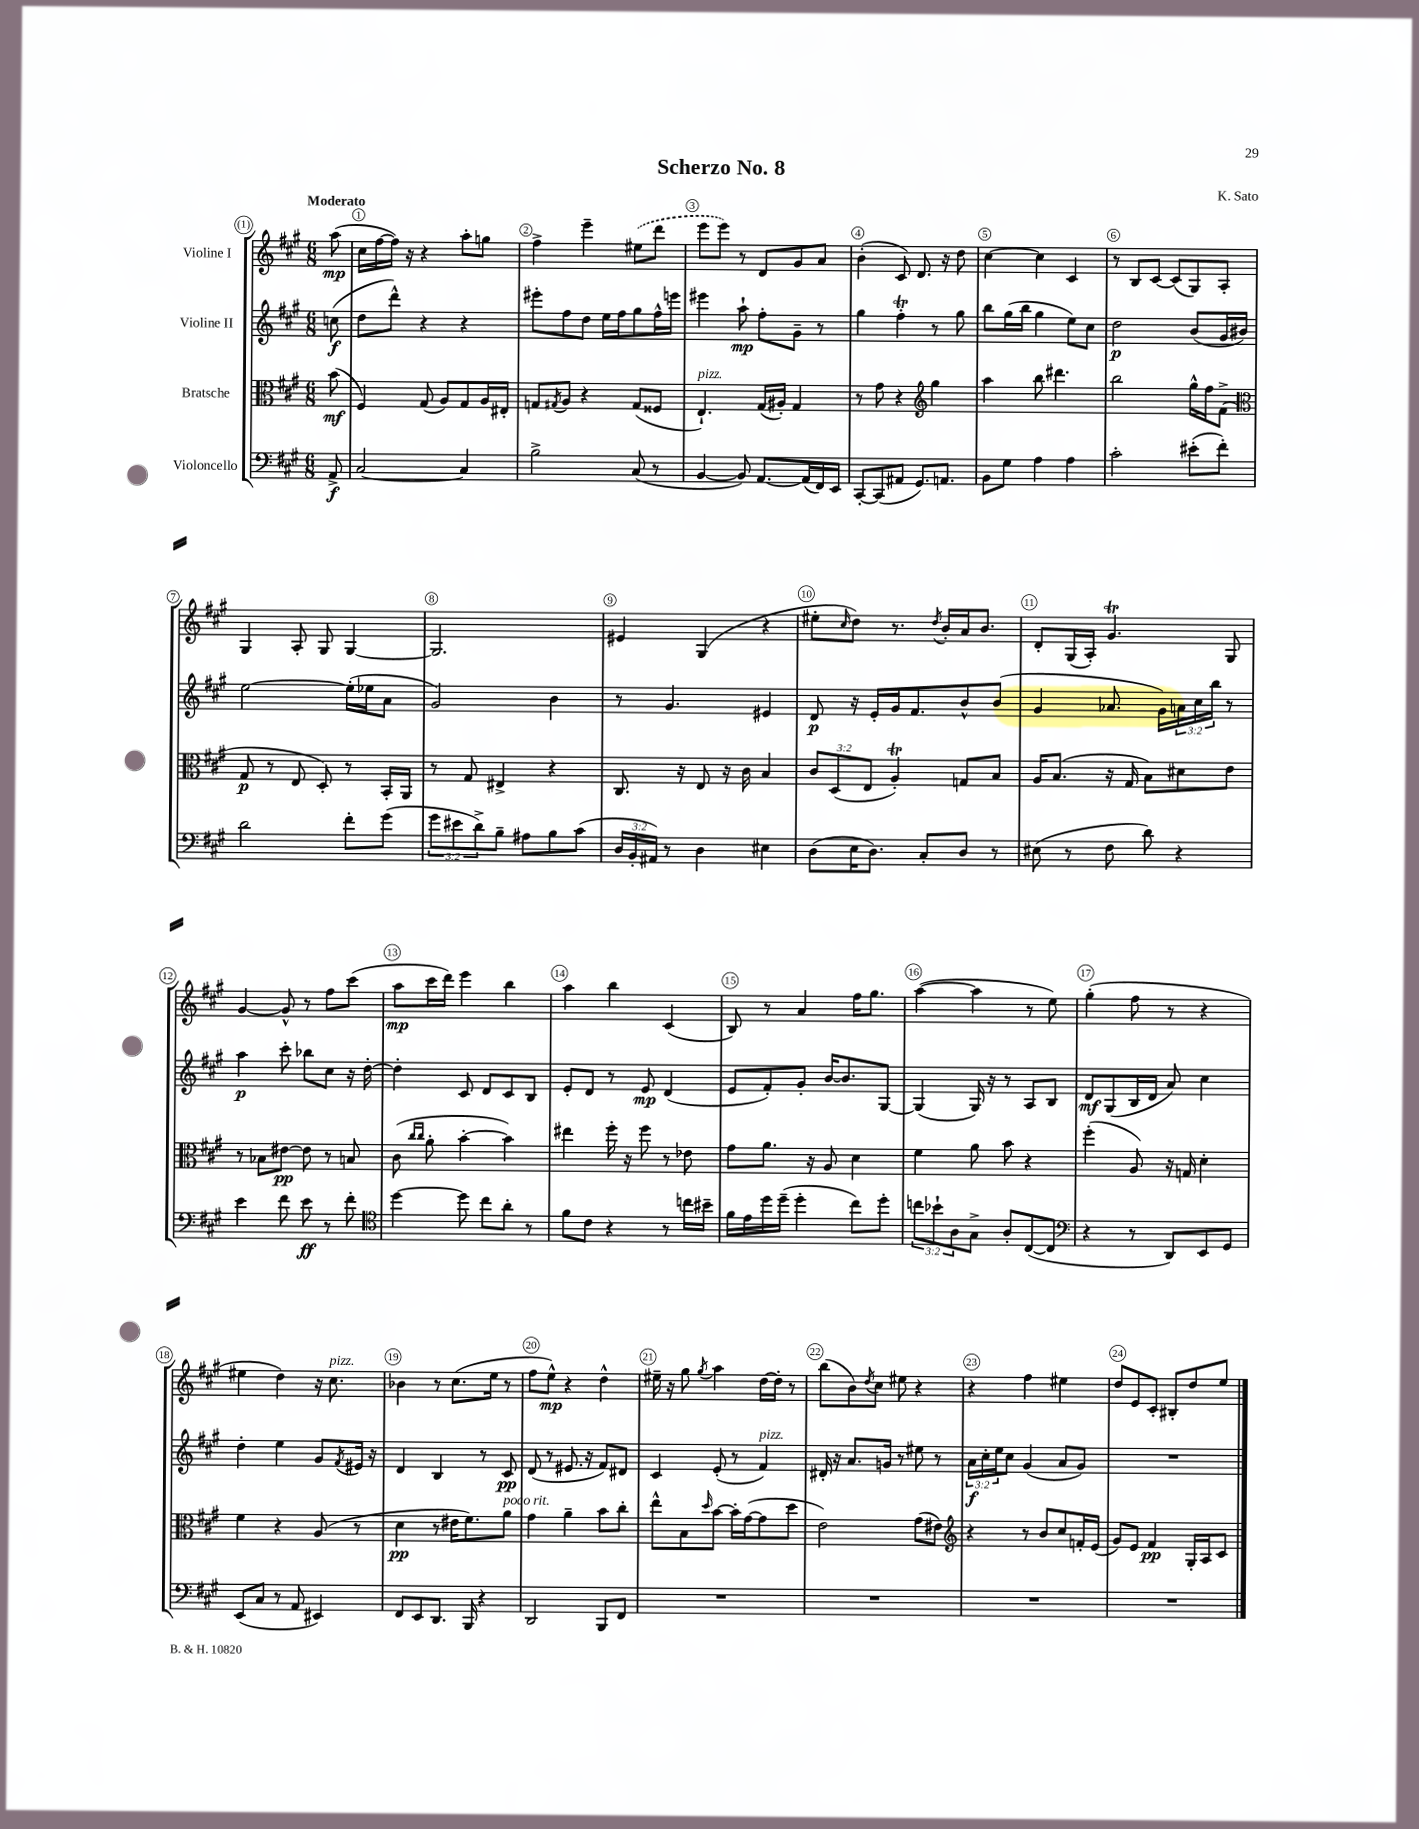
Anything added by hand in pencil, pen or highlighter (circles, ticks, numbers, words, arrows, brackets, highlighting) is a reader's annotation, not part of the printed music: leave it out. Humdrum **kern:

**kern	**dynam	**kern	**dynam	**kern	**dynam	**kern	**dynam
*part4	*part4	*part3	*part3	*part2	*part2	*part1	*part1
*staff4	*staff4	*staff3	*staff3	*staff2	*staff2	*staff1	*staff1
*I"Violoncello	*	*I"Bratsche	*	*I"Violine II	*	*I"Violine I	*
*clefF4	*	*clefC3	*	*clefG2	*	*clefG2	*
*k[f#c#g#]	*	*k[f#c#g#]	*	*k[f#c#g#]	*	*k[f#c#g#]	*
*M6/8	*	*M6/8	*	*M6/8	*	*M6/8	*
=	=	=	=	=	=	=	=
!	!	!	!	!	!	!LO:TX:a:B:t=Moderato	!
8AA^/	f	(8b\	mf	(8ccn\	f	(8aa\	mp
=1	=1	=1	=1	=1	=1	=1	=1
[2C#/	.	4F#/)	.	8dd\L	.	16cc#\LL	.
.	.	.	.	.	.	[16ff#\	.
.	.	.	.	8ddd^^\J)	.	16ff#\JJ])	.
.	.	.	.	.	.	16r	.
.	.	(8G#/	.	4r	.	4r	.
.	.	8A/L)	.	.	.	.	.
4C#/]	.	8G#/	.	4r	.	8aa'\L	.
.	.	16A/L	.	.	.	8ggn\J	.
.	.	16E#X'/JJ	.	.	.	.	.
=2	=2	=2	=2	=2	=2	=2	=2
2B^\	.	8Gn/L	.	8eee#X'\L	.	4ff#^\	.
.	.	8qG#X/	.	.	.	.	.
.	.	8A/J	.	8ff#\	.	.	.
.	.	4r	.	8dd\J	.	4eee~\	.
.	.	.	.	16ee\LL	.	.	.
.	.	.	.	16ff#\J	.	.	.
(8C#/	.	(8G#/L	.	8gg#\	.	(8ee#X\L	.
8r	.	8F##X/J	.	16ff#^^\L	.	8ddd\J	.
.	.	.	.	16eeen\JJ	.	.	.
=3	=3	=3	=3	=3	=3	=3	=3
!	!	!LO:TX:a:i:t=pizz.	!	!	!	!	!
[4BB/	.	4.E`/)	.	4eee#X\	.	8eee\L	.
.	.	.	.	.	.	8eee\J)	.
8BB/])	.	.	.	8aa`\	mp	8r	.
[8.AA/L	.	(16G#/LL	.	8ff#'\L	.	8d/L	.
.	.	16A#X'/JJ)	.	.	.	.	.
.	.	4G#/	.	8g#~\J	.	8g#/	.
(16AA/L]	.	.	.	.	.	.	.
16FF#/)	.	.	.	8r	.	8a/J	.
16EE/JJ	.	.	.	.	.	.	.
=4	=4	=4	=4	=4	=4	=4	=4
[8CC#'/L	.	8r	.	4gg#\	.	(4b'\	.
(8CC#/]	.	8g#\	.	.	.	.	.
8AA#X/J	.	4r	.	4ff#T'\	.	8c#/)	.
8.GG#/L)	.	.	.	.	.	8.d/	.
*	*	*clefG2	*	*	*	*	*
.	.	4gg#\	.	8r	.	.	.
8.AAn/J	.	.	.	.	.	16r	.
.	.	.	.	8gg#\	.	8dd\	.
=5	=5	=5	=5	=5	=5	=5	=5
8BB\L	.	4aa\	.	8bb\L	.	[4cc#\	.
8G#\J	.	.	.	(16gg#\L	.	.	.
.	.	.	.	16bb\JJ	.	.	.
4A\	.	8bb\	.	4gg#\	.	4cc#\]	.
.	.	4.ddd#X\	.	.	.	.	.
4A\	.	.	.	8ee\L)	.	4c#/	.
.	.	.	.	8cc#\J	.	.	.
=6	=6	=6	=6	=6	=6	=6	=6
2c#'\	.	2bb\	.	2dd\	p	8r	.
.	.	.	.	.	.	8B/L	.
.	.	.	.	.	.	[8c#/J	.
.	.	.	.	.	.	(8c#/L]	.
(8e#X'\L	.	16gg#^^\LL	.	(8b/L	.	8G#/)	.
.	.	16ff#\J	.	.	.	.	.
8f#'\J)	.	(8f#^\J	.	16g#/L	.	8A'/J	.
.	.	.	.	16b#X/JJ)	.	.	.
!!LO:LB:g=z
=7	=7	=7	=7	=7	=7	=7	=7
*	*	*clefC3	*	*	*	*	*
2d\	.	8G#/	p	[2ee\	.	4G#/	.
.	.	8r	.	.	.	.	.
.	.	8E/	.	.	.	8A'/	.
.	.	8D'/)	.	.	.	8G#/	.
8f#'\L	.	8r	.	(16ee'\LL]	.	[4G#/	.
.	.	.	.	16ee-X\J	.	.	.
(8g#\J	.	16BB'/LL	.	8a\J	.	.	.
.	.	16AA/JJ	.	.	.	.	.
=8	=8	=8	=8	=8	=8	=8	=8
12g#\L	.	8r	.	2g#/)	.	2.G#/]	.
12e#X\	.	.	.	.	.	.	.
.	.	8G#/	.	.	.	.	.
12d^\)	.	.	.	.	.	.	.
8B~\J	.	4E#X^/	.	.	.	.	.
8A#X\L	.	.	.	.	.	.	.
8B\	.	4r	.	4b\	.	.	.
(8c#\J	.	.	.	.	.	.	.
=9	=9	=9	=9	=9	=9	=9	=9
24D/LL	.	8.C#/	.	8r	.	4e#X/	.
24BB'/	.	.	.	.	.	.	.
24AA#X/JJ)	.	.	.	.	.	.	.
8r	.	.	.	4.g#/	.	.	.
.	.	16r	.	.	.	.	.
4D\	.	8E/	.	.	.	(4G#/	.
.	.	16r	.	.	.	.	.
.	.	16c#\	.	.	.	.	.
4E#X\	.	4B/	.	4e#X/	.	4r	.
=10	=10	=10	=10	=10	=10	=10	=10
(8D\L	.	12c#/L	.	8d/	p	8ee#X'\L	.
.	.	(12D/	.	.	.	.	.
.	.	.	.	.	.	16qqcc#/	.
16E\K	.	.	.	16r	.	8dd\J)	.
.	.	12E/J	.	.	.	.	.
8.D\J)	.	.	.	16e'/LL	.	.	.
.	.	4AT'/)	.	16g#/J	.	8.r	.
.	.	.	.	8.f#/	.	.	.
8C#'/L	.	.	.	.	.	.	.
.	.	.	.	.	.	8qdd/	.
.	.	.	.	.	.	16b'/LL	.
8D/J	.	8Gn/L	.	8b^^/	.	16a/J	.
.	.	.	.	.	.	8.b/J	.
8r	.	8B/J	.	(8b/J	.	.	.
=11	=11	=11	=11	=11	=11	=11	=11
(8E#X\	.	16A/KL	.	4g#/	.	8d'/L	.
.	.	(8.B/J	.	.	.	.	.
8r	.	.	.	.	.	(16G#/L	.
.	.	.	.	.	.	16A'/JJ)	.
8F#\	.	16r	.	8.a-X/	.	4.g#t/	.
.	.	16G#/	.	.	.	.	.
8d\)	.	8B\L)	.	.	.	.	.
.	.	.	.	16g#\LL)	.	.	.
4r	.	8d#X\	.	24an\	.	.	.
.	.	.	.	24cc#\	.	.	.
.	.	.	.	24bb\JJ	.	.	.
.	.	8e\J	.	8r	.	8G#/	.
!!LO:LB:g=z
=12	=12	=12	=12	=12	=12	=12	=12
4e\	.	8r	.	4aa\	p	[4g#/	.
.	.	8B-X\L	.	.	.	.	.
8f#\	.	[8e#X\J	pp	8ccc#'\	.	8g#^^/]	.
8e\	ff	8e#\]	.	8bb-X\L	.	8r	.
8r	.	8r	.	8cc#\J	.	8ff#\L	.
8f#'\	.	8Bn/	.	16r	.	(8ccc#\J	.
.	.	.	.	[16dd'\	.	.	.
=13	=13	=13	=13	=13	=13	=13	=13
*clefC4	*	*	*	*	*	*	*
[4dd\	.	(8c#\	.	4dd'\]	.	8aa\L	mp
.	.	16qqcc#/LL	.	.	.	.	.
.	.	16qqcc#/JJ	.	.	.	.	.
.	.	8a'\	.	.	.	16ccc#\L	.
.	.	.	.	.	.	16ddd\JJ)	.
8dd\]	.	[4b'\	.	8c#/	.	4eee\	.
8cc#\L	.	.	.	8d/L	.	.	.
8a'\J	.	4b\])	.	8c#/	.	4bb\	.
8r	.	.	.	8B/J	.	.	.
=14	=14	=14	=14	=14	=14	=14	=14
8f#\L	.	4ee#X\	.	8e'/L	.	4aa\	.
8c#\J	.	.	.	8d/J	.	.	.
4r	.	16ff#'\	.	8r	.	4bb\	.
.	.	16r	.	.	.	.	.
.	.	8ff#\	.	8e/	mp	.	.
8r	.	8r	.	(4d/	.	(4c#/	.
16ccn\LL	.	8e-X\	.	.	.	.	.
16b#X~\JJ	.	.	.	.	.	.	.
=15	=15	=15	=15	=15	=15	=15	=15
16f#\LL	.	8g#\L	.	8e/L	.	8B/)	.
16e\	.	.	.	.	.	.	.
16dd\	.	8.a\J	.	8f#'/)	.	8r	.
(16dd~\JJ	.	.	.	.	.	.	.
4dd'\	.	.	.	8g#'/J	.	4a/	.
.	.	16r	.	.	.	.	.
.	.	8A/	.	[16b/KL	.	.	.
.	.	.	.	8.b/]	.	.	.
8cc#\L)	.	4d\	.	.	.	16ff#\KL	.
.	.	.	.	.	.	8.gg#\J	.
8dd'\J	.	.	.	[8G#/J	.	.	.
=16	=16	=16	=16	=16	=16	=16	=16
12ccn\L	.	4f#\	.	(4G#/]	.	([4aa\	.
12b-X`\	.	.	.	.	.	.	.
12A\	.	.	.	.	.	.	.
8G#^\J	.	8a\	.	16G#/)	.	4aa\]	.
.	.	.	.	16r	.	.	.
8A'/L	.	8b\	.	8r	.	.	.
([8C#/	.	4r	.	8A/L	.	8r	.
8C#/J]	.	.	.	8B/J	.	8ee\)	.
=17	=17	=17	=17	=17	=17	=17	=17
*clefF4	*	*	*	*	*	*	*
4r	.	(4ff#'\	.	8d/L	mf	(4gg#'\	.
.	.	.	.	(8G#/	.	.	.
8r	.	8A/)	.	16B/L	.	8ff#\	.
.	.	.	.	16d/JJ	.	.	.
8DD/L)	.	16r	.	8a/)	.	8r	.
.	.	16Gn/	.	.	.	.	.
8EE/	.	4d'\	.	4cc#\	.	4r	.
8GG#/J	.	.	.	.	.	.	.
!!LO:LB:g=z
=18	=18	=18	=18	=18	=18	=18	=18
(8EE/L	.	4f#\	.	4dd'\	.	4ee#X\	.
8C#/J	.	.	.	.	.	.	.
8r	.	4r	.	4ee\	.	4dd\)	.
8AA/	.	.	.	.	.	.	.
4EE#X/)	.	(8A/	.	8g#/L	.	16r	.
!	!	!	!	!	!	!LO:TX:a:i:t=pizz.	!
.	.	.	.	.	.	8.cc#\	.
.	.	.	.	8qf#/	.	.	.
.	.	8r	.	16e#X/Jk	.	.	.
.	.	.	.	16r	.	.	.
=19	=19	=19	=19	=19	=19	=19	=19
8FF#/L	.	4d\	pp	4d/	.	4b-X\	.
8EE/	.	.	.	.	.	.	.
8.DD/J	.	8r	.	4B/	.	8r	.
.	.	16e#X\KL	.	.	.	(8.cc#\L	.
16BBB/	.	8.f#\)	.	.	.	.	.
4r	.	.	.	8r	.	.	.
.	.	.	.	.	.	16ee\Jk	.
!	!	!LO:TX:a:i:t=poco rit.	!	!	!	!	!
.	.	8a\J	.	8c#/	pp	8r	.
=20	=20	=20	=20	=20	=20	=20	=20
2DD/	.	4g#\	.	(8d/	.	8ff#\L	.
.	.	.	.	8r	.	8ee^^\J)	mp
.	.	4a~\	.	8.e#X/	.	4r	.
.	.	.	.	16r	.	.	.
8BBB/L	.	8b\L	.	8f#/L)	.	4dd^^\	.
8FF#/J	.	8cc#'\J	.	8d#X/J	.	.	.
=21	=21	=21	=21	=21	=21	=21	=21
2.r	.	8ee^^\L	.	4c#/	.	16ee#X~\	.
.	.	.	.	.	.	16r	.
.	.	8B\	.	.	.	8gg#\	.
.	.	16qqdd/	.	.	.	8qgg#/	.
.	.	[8b\J	.	(8e'/	.	4aa\	.
.	.	16b'\LL]	.	8r	.	.	.
.	.	([16g#\J	.	.	.	.	.
!	!	!	!	!LO:TX:a:i:t=pizz.	!	!	!
.	.	8g#\]	.	4f#/)	.	[16dd\LL	.
.	.	.	.	.	.	16dd'\JJ]	.
.	.	8dd\J	.	.	.	8r	.
=22	=22	=22	=22	=22	=22	=22	=22
2.r	.	2e\)	.	16d#X'/	.	(8bb\L	.
.	.	.	.	16r	.	.	.
.	.	.	.	8.a/L	.	8b\)	.
.	.	.	.	.	.	8qdd/	.
.	.	.	.	.	.	8cc#\J	.
.	.	.	.	16gn/Jk	.	.	.
.	.	.	.	8r	.	8ee#X\	.
.	.	(8g#\L	.	8ee#X\	.	4r	.
.	.	8e#X\J)	.	8r	.	.	.
=23	=23	=23	=23	=23	=23	=23	=23
*	*	*clefG2	*	*	*	*	*
2.r	.	4r	.	24a\LL	f	4r	.
.	.	.	.	24cc#'\	.	.	.
.	.	.	.	24ee\J	.	.	.
.	.	.	.	8cc#\J	.	.	.
.	.	8r	.	(4g#/	.	4ff#\	.
.	.	8b/L	.	.	.	.	.
.	.	8cc#/	.	8a/L	.	4ee#X\	.
.	.	16fn'/L	.	8g#/J)	.	.	.
.	.	(16e/JJ	.	.	.	.	.
=24	=24	=24	=24	=24	=24	=24	=24
2.r	.	8g#/L)	.	2.r	.	8dd/L	.
.	.	8e/J	.	.	.	8e/	.
.	.	4f#/	pp	.	.	8c#'/J	.
.	.	.	.	.	.	8B#X'/L	.
.	.	16G#'/LL	.	.	.	8dd/	.
.	.	16A/J	.	.	.	.	.
.	.	8c#/J	.	.	.	8ee/J	.
==	==	==	==	==	==	==	==
*-	*-	*-	*-	*-	*-	*-	*-
